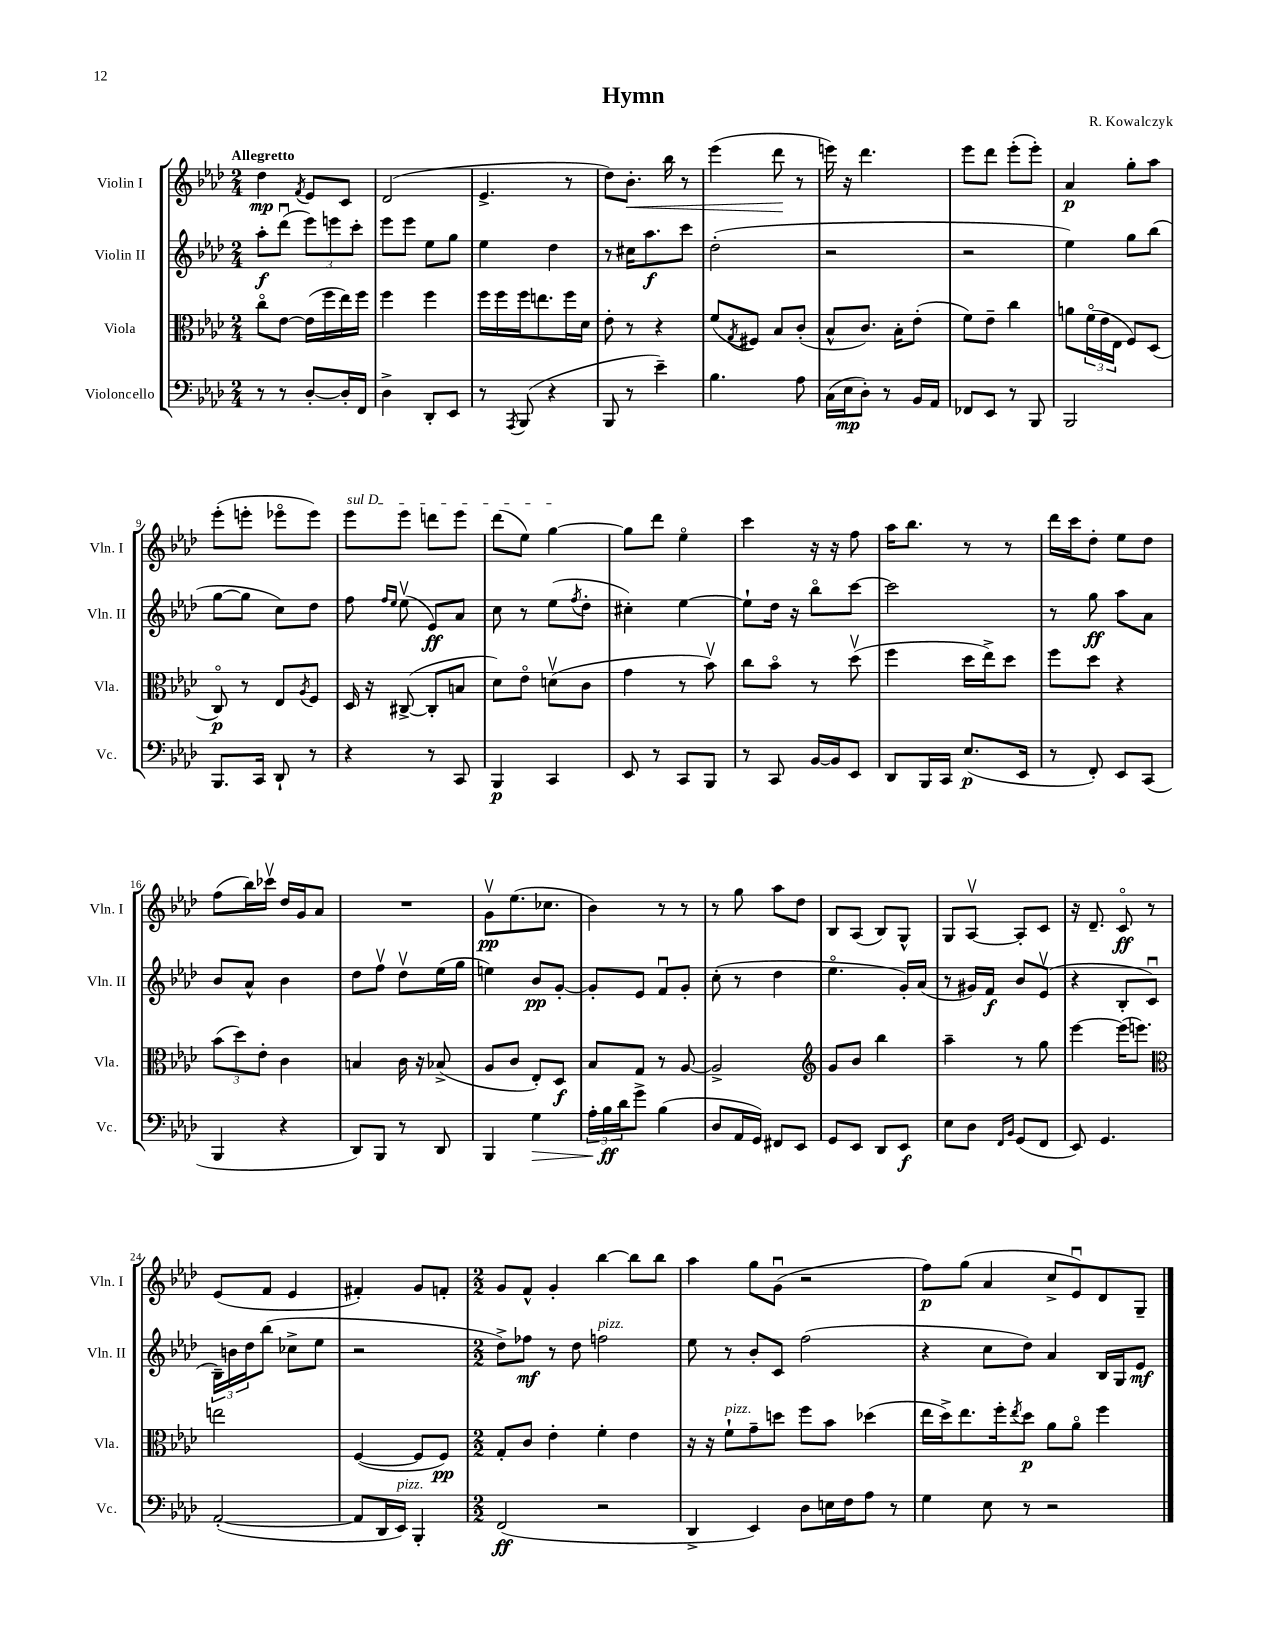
\header { title = "Hymn" composer = "R. Kowalczyk" }
<<
\new StaffGroup <<
\new Staff = "s0" \with { instrumentName = "Violin I" shortInstrumentName = "Vln. I" } {
    \clef treble \key aes \major \numericTimeSignature \time 2/4 \tempo "Allegretto"
    des''4\mp \acciaccatura { f'8 } ees'8 c'8 |
    des'2( |
    ees'4.-> r8 |
    des''8) bes'8.-.\< bes''16 r8 |
    ees'''4( des'''8\! r8 |
    e'''16) r16 des'''4. |
    ees'''8 des'''8 ees'''8-.( ees'''8-.) |
    aes'4\p g''8-. aes''8 |
    ees'''8-.( e'''8-. ees'''8\flageolet ees'''8) |
    \once \override TextSpanner.bound-details.left.text = \markup { \italic "sul D" } ees'''8\startTextSpan ees'''8 d'''8 ees'''8 |
    des'''8( ees''8) g''4~\stopTextSpan |
    g''8 des'''8 ees''4\flageolet |
    c'''4 r16 r16 f''8 |
    aes''16 bes''8. r8 r8 |
    des'''16 c'''16 des''8-. ees''8 des''8 |
    f''8( bes''16) ces'''16\upbow des''16 g'16 aes'8 |
    R2 |
    g'8\upbow\pp ees''8.( ces''8. |
    bes'4) r8 r8 |
    r8 g''8 aes''8 des''8 |
    bes8 aes8( bes8) g8-^ |
    g8 aes8~\upbow aes8-. c'8 |
    r16 des'8.-- c'8\flageolet\ff r8 |
    ees'8( f'8 ees'4 |
    fis'4-.) g'8 f'8-. |
    \numericTimeSignature \time 2/2 g'8 f'8-^ g'4-. bes''4~ bes''8 bes''8 |
    aes''4 g''8 g'8\downbow( r2 |
    f''8\p) g''8( aes'4 c''8-> ees'8\downbow) des'8 g8-- \bar "|." |
}
\new Staff = "s1" \with { instrumentName = "Violin II" shortInstrumentName = "Vln. II" } {
    \clef treble \key aes \major \numericTimeSignature \time 2/4
    aes''8-.\f des'''8\downbow( \tuplet 3/2 { ees'''8) e'''8 c'''8-. } |
    ees'''8 ees'''8 ees''8 g''8 |
    ees''4 des''4 |
    r8 cis''16 aes''8.\f c'''8 |
    des''2-.( |
    r2 |
    r2 |
    ees''4) g''8 bes''8( |
    g''8~ g''8 c''8) des''8 |
    f''8 \grace { f''16 ees''16 } ees''8\upbow( ees'8\ff) aes'8 |
    c''8 r8 ees''8( \acciaccatura { f''8 } des''8-. |
    cis''4-.) ees''4~ |
    ees''8-! des''16 r16 bes''8\flageolet c'''8~ |
    c'''2 |
    r8 g''8\ff aes''8 aes'8 |
    bes'8 aes'8-^ bes'4 |
    des''8 f''8\upbow des''8\upbow ees''16( g''16 |
    e''4) bes'8\pp g'8~-. |
    g'8-. ees'8 f'8\downbow g'8-. |
    c''8-.( r8 des''4 |
    ees''4.\flageolet g'16-.) aes'16( |
    r8 gis'16) f'16\f bes'8 ees'8\upbow( |
    r4 bes8-. c'8\downbow |
    \tuplet 3/2 { bes16--) b'16 des''16 } bes''8( ces''8-> ees''8 |
    r2 |
    \numericTimeSignature \time 2/2 des''8->) fes''8\mf r8 des''8 f''2^\markup { \italic "pizz." } |
    ees''8 r8 bes'8-. c'8 f''2( |
    r4 c''8 des''8) aes'4 bes16 g16 ees'8\mf \bar "|." |
}
\new Staff = "s2" \with { instrumentName = "Viola" shortInstrumentName = "Vla." } {
    \clef alto \key aes \major \numericTimeSignature \time 2/4
    c''8\flageolet ees'8~ ees'16( f''16 ees''16) f''16 |
    f''4 f''4 |
    f''16 f''16 f''16 e''8. f''16 des'16 |
    ees'8-. r8 r4 |
    f'8( \acciaccatura { g8 } fis8) bes8 c'8-.( |
    bes8-^ c'8.) bes16-. ees'8-.( |
    f'8) ees'8-- c''4 |
    a'8 \tuplet 3/2 { f'16\flageolet( ees'16 ees16 } f8) des8( |
    c8\flageolet\p) r8 ees8 \acciaccatura { aes8 } f8 |
    des16 r16 cis8~->( cis8-. b8 |
    des'8) ees'8\flageolet d'8\upbow( c'8 |
    g'4 r8 bes'8\upbow) |
    c''8 bes'8\flageolet r8 des''8\upbow( |
    f''4 des''16 ees''16->) des''8 |
    f''8 des''8 r4 |
    \tuplet 3/2 { bes'8( des''8) ees'8-. } c'4 |
    b4 c'16 r16 bes8->( |
    aes8 c'8 ees8-.) des8\f |
    bes8 g8 r8 aes8~ |
    aes2-> |
    \clef treble g'8 bes'8 bes''4 |
    aes''4-- r8 g''8 |
    ees'''4~ ees'''16( e'''8.) |
    \clef alto e''2 |
    f4~( f8 f8\pp) |
    \numericTimeSignature \time 2/2 g8-. c'8 ees'4-. f'4-. ees'4 |
    r16 r16 f'8-!^\markup { \italic "pizz." } g'8-- d''8 f''8 bes'8 des''4( |
    ees''16 des''16->) ees''8. f''16-. \acciaccatura { ees''8 } des''8\p aes'8 aes'8\flageolet f''4 \bar "|." |
}
\new Staff = "s3" \with { instrumentName = "Violoncello" shortInstrumentName = "Vc." } {
    \clef bass \key aes \major \numericTimeSignature \time 2/4
    r8 r8 des8~-. des16-. f,16 |
    des4-> des,8-. ees,8 |
    r8 \acciaccatura { aes,,8 } bes,,8( r4 |
    bes,,8 r8 ees'4--) |
    bes4. aes8 |
    c16( ees16\mp des8-.) r8 bes,16 aes,16 |
    fes,8 ees,8 r8 bes,,8 |
    bes,,2 |
    bes,,8. c,16 des,8-! r8 |
    r4 r8 c,8 |
    bes,,4\p c,4 |
    ees,8 r8 c,8 bes,,8 |
    r8 c,8 bes,16~ bes,16 ees,8 |
    des,8 bes,,16 c,16 ees8.\p( ees,16 |
    r8 f,8-.) ees,8 c,8( |
    bes,,4 r4 |
    des,8) bes,,8 r8 des,8 |
    bes,,4 g4\> |
    \tuplet 3/2 { aes16-. bes16\ff\! des'16 } g'8-> bes4( |
    des8 aes,16 g,16) fis,8 ees,8 |
    g,8 ees,8 des,8 ees,8\f |
    ees8 des8 \grace { f,16 bes,16 } g,8( f,8 |
    ees,8) g,4. |
    aes,2~-.( |
    aes,8 des,16 ees,16^\markup { \italic "pizz." }) bes,,4-. |
    \numericTimeSignature \time 2/2 f,2\ff( r2 |
    des,4-> ees,4) des8 e16 f16 aes8 r8 |
    g4 ees8 r8 r2 \bar "|." |
}
>>
>>
